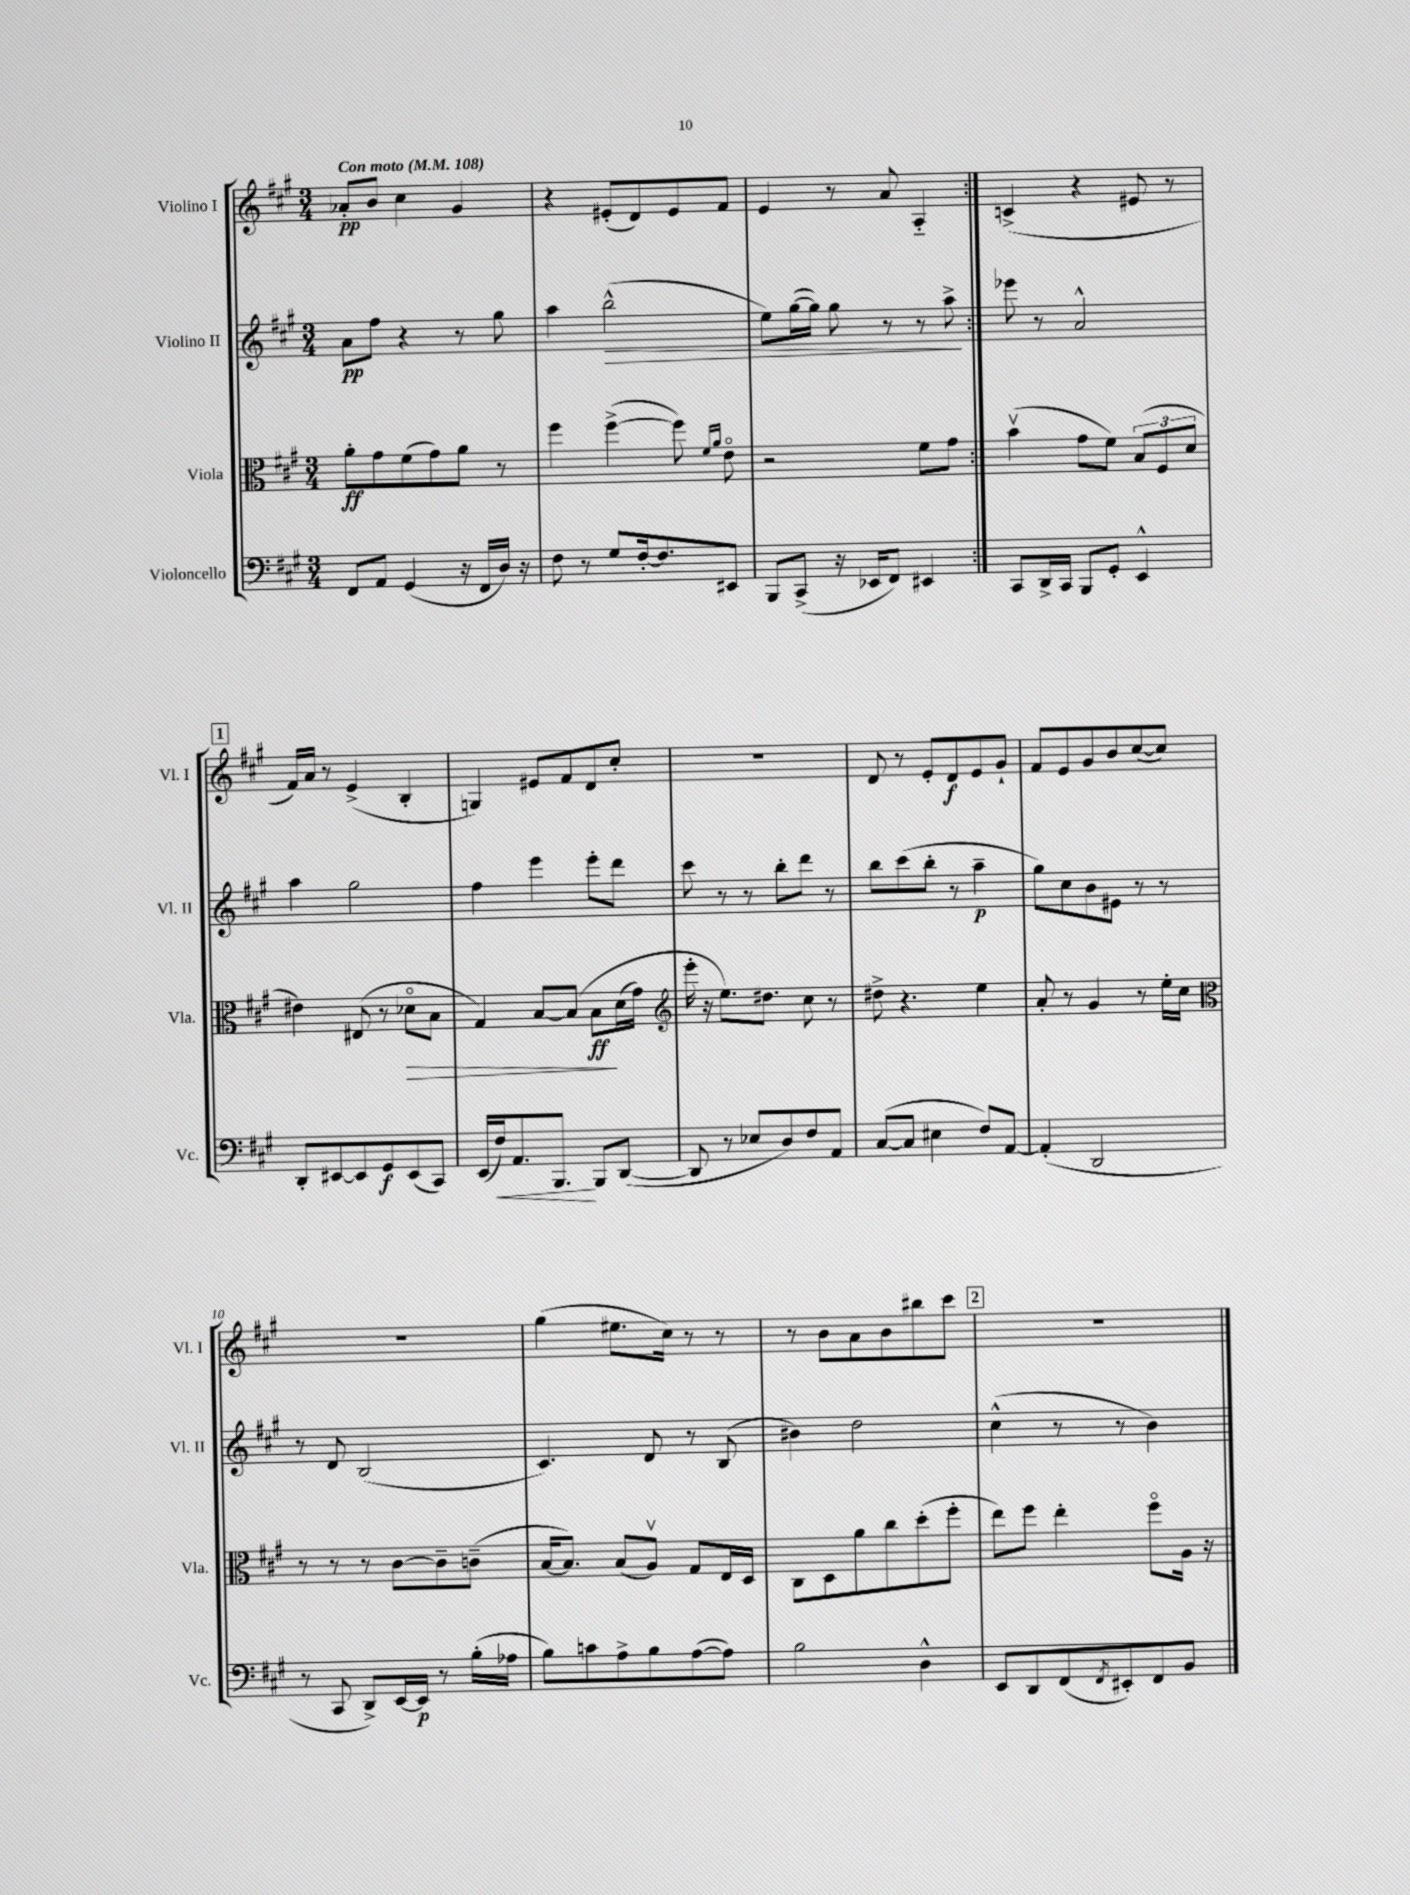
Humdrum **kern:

**kern	**dynam	**kern	**dynam	**kern	**dynam	**kern	**dynam
*part4	*part4	*part3	*part3	*part2	*part2	*part1	*part1
*staff4	*staff4	*staff3	*staff3	*staff2	*staff2	*staff1	*staff1
*I"Violoncello	*	*I"Viola	*	*I"Violino II	*	*I"Violino I	*
*I'Vc.	*	*I'Vla.	*	*I'Vl. II	*	*I'Vl. I	*
*clefF4	*	*clefC3	*	*clefG2	*	*clefG2	*
*k[f#c#g#]	*	*k[f#c#g#]	*	*k[f#c#g#]	*	*k[f#c#g#]	*
*M3/4	*	*M3/4	*	*M3/4	*	*M3/4	*
*MM108	*	*MM108	*	*MM108	*	*MM108	*
=1	=1	=1	=1	=1	=1	=1	=1
!	!	!	!	!	!	!LO:TX:a:B:t=Con moto	!
8FF#/L	.	8a'\L	ff	8a\L	pp	8a-X'/L	pp
8AA/J	.	8g#\	.	8ff#\J	.	8b/J	.
(4GG#/	.	(8f#\	.	4r	.	4cc#\	.
.	.	8g#\)	.	.	.	.	.
16r	.	8a\J	.	8r	.	4g#/	.
16FF#/LL	.	.	.	.	.	.	.
16D/JJ)	.	8r	.	8gg#\	.	.	.
16r	.	.	.	.	.	.	.
=2	=2	=2	=2	=2	=2	=2	=2
8F#\	.	4ff#\	.	4aa\	.	4r	.
8r	.	.	.	.	.	.	.
!	!	!	!	!	!LO:HP:b	!	!
8G#/L	.	([4ff#^\	.	(2bb^^\	>	(8e#X'/L	.
[16F#'/k	.	.	.	.	.	8d/)	.
8.F#/]	.	.	.	.	.	.	.
.	.	8ff#\])	.	.	.	8e#/	.
.	.	16qqf#/LL	.	.	.	.	.
.	.	16qqa/JJ	.	.	.	.	.
8EE#X/J	.	8e\	.	.	.	8f#/J	.
=3	=3	=3	=3	=3	=3	=3	=3
8BBB/L	.	2r	.	8ee\L)	.	4e/	.
(8CC#^/J	.	.	.	([16gg#\L	.	.	.
.	.	.	.	16gg#\JJ])	.	.	.
16r	.	.	.	8gg#\	.	8r	.
16EE-X/KL	.	.	.	.	.	.	.
8FF#/J)	.	.	.	8r	.	8a/	.
4EE#X/	.	8f#\L	.	8r	.	4A/	.
.	.	8g#\J	.	8aa^\	.	.	.
.	.	.	.	.	]	.	.
=4:|!	=4:|!	=4:|!	=4:|!	=4:|!	=4:|!	=4:|!	=4:|!
8CC#/L	.	(4bv\	.	8eee-X\	.	(4cn^/	.
16DD^/L	.	.	.	8r	.	.	.
16CC#/JJ	.	.	.	.	.	.	.
8BBB/L	.	8g#\L	.	2a^^/	.	4r	.
8GG#'/J	.	8f#\J)	.	.	.	.	.
4EE^^/	.	(12B/L	.	.	.	8e#X/	.
.	.	12F#/	.	.	.	.	.
.	.	.	.	.	.	8r	.
.	.	12d/J	.	.	.	.	.
!!LO:LB:g=z
!!LO:REH:place=s1:t=1
=5	=5	=5	=5	=5	=5	=5	=5
8DD'/L	.	4e#X\)	.	4aa\	.	16f#/LL)	.
.	.	.	.	.	.	16a/JJ	.
[8EE#X/	.	.	.	.	.	8r	.
8EE#/]	.	(8E#X/	.	2gg#\	.	(4e^/	.
8GG#/	f	8r	.	.	.	.	.
!	!	!	!LO:HP:b	!	!	!	!
(8EE#/	.	8d-X\L	>	.	.	4B'/	.
8CC#/J)	.	8B\J	.	.	.	.	.
=6	=6	=6	=6	=6	=6	=6	=6
(16EE/LL	.	4G#/)	.	4ff#\	.	4Gn/)	.
!	!LO:HP:b	!	!	!	!	!	!
16F#/J)	<	.	.	.	.	.	.
8.AA/	.	.	.	.	.	.	.
.	.	[8B/L	.	4eee\	.	8e#X/L	.
8.BBB/J	.	.	.	.	.	.	.
.	.	(8B/J]	.	.	.	8f#/	.
8BBB/L	[	8B\L	ff	8eee'\L	.	8d/	.
([8DD/J	.	(16d\L	]	8ddd\J	.	8cc#'/J	.
.	.	16g#\JJ)	.	.	.	.	.
=7	=7	=7	=7	=7	=7	=7	=7
*	*	*clefG2	*	*	*	*	*
8DD/]	.	16eee'\	.	8ccc#\	.	2.r	.
.	.	16r	.	.	.	.	.
8r	.	8.ee\L)	.	8r	.	.	.
8E-X/L	.	.	.	8r	.	.	.
.	.	8.dd#X\J	.	.	.	.	.
8D/)	.	.	.	8bb'\L	.	.	.
8F#/	.	8cc#\	.	8ddd\J	.	.	.
8AA/J	.	8r	.	8r	.	.	.
=8	=8	=8	=8	=8	=8	=8	=8
([8C#/L	.	8dd#X^\	.	8bb\L	.	8d/	.
8C#/J]	.	4.r	.	(8ccc#\	.	8r	.
4E#X\	.	.	.	8bb'\J	.	8e'/L	.
.	.	.	.	8r	.	8d/	f
8F#/L)	.	4ee\	.	4aa~\	p	8e/	.
[8AA/J	.	.	.	.	.	8g#`/J	.
=9	=9	=9	=9	=9	=9	=9	=9
(4AA'/]	.	8a'/	.	8gg#\L)	.	8f#/L	.
.	.	8r	.	8cc#\	.	8e/	.
2DD/	.	4g#/	.	8b\	.	8g#/	.
.	.	.	.	8e#X\J	.	8b/	.
.	.	8r	.	8r	.	([8cc#/	.
.	.	16ee'\LL	.	8r	.	8cc#/J])	.
.	.	16cc#\JJ	.	.	.	.	.
!!LO:LB:g=z
=10	=10	=10	=10	=10	=10	=10	=10
*	*	*clefC3	*	*	*	*	*
8r	.	8r	.	8r	.	2.r	.
8CC#/	.	8r	.	8d/	.	.	.
8DD^/L)	.	8r	.	(2B/	.	.	.
[16EE/L	.	[8c#\L	.	.	.	.	.
16EE/JJ]	p	.	.	.	.	.	.
8r	.	8c#~\]	.	.	.	.	.
(16B'\LL	.	(8cn~\J	.	.	.	.	.
16A-X\JJ	.	.	.	.	.	.	.
=11	=11	=11	=11	=11	=11	=11	=11
8B\L)	.	[16B/KL	.	4.c#/)	.	(4gg#\	.
.	.	8.B/J])	.	.	.	.	.
8cn\	.	.	.	.	.	.	.
8A^\	.	(8B/L	.	.	.	8.ee#X\L	.
8B\	.	8Av/J)	.	8d/	.	.	.
.	.	.	.	.	.	16cc#\Jk)	.
([8A\	.	8G#/L	.	8r	.	8r	.
8A\J])	.	16E/L	.	(8B/	.	8r	.
.	.	16D/JJ	.	.	.	.	.
=12	=12	=12	=12	=12	=12	=12	=12
2B\	.	8C#\L	.	4b#X\)	.	8r	.
.	.	8D\	.	.	.	8b\L	.
.	.	8a\	.	2dd\	.	8a\	.
.	.	8cc#\	.	.	.	8b\	.
4D^^\	.	(8dd'\	.	.	.	8bb#X\	.
.	.	8ff#'\J	.	.	.	8ccc#\J	.
!!LO:REH:place=s1:t=2
=13	=13	=13	=13	=13	=13	=13	=13
8EE/L	.	8ee\L)	.	(4cc#^^\	.	2.r	.
8DD/	.	8ff#\J	.	.	.	.	.
(8FF#/	.	4ee'\	.	8r	.	.	.
8qFF#/	.	.	.	.	.	.	.
8EE#X'/)	.	.	.	8r	.	.	.
8FF#/	.	8ff#\L	.	4b\)	.	.	.
8BB/J	.	16A\Jk	.	.	.	.	.
.	.	16r	.	.	.	.	.
==	==	==	==	==	==	==	==
*-	*-	*-	*-	*-	*-	*-	*-
